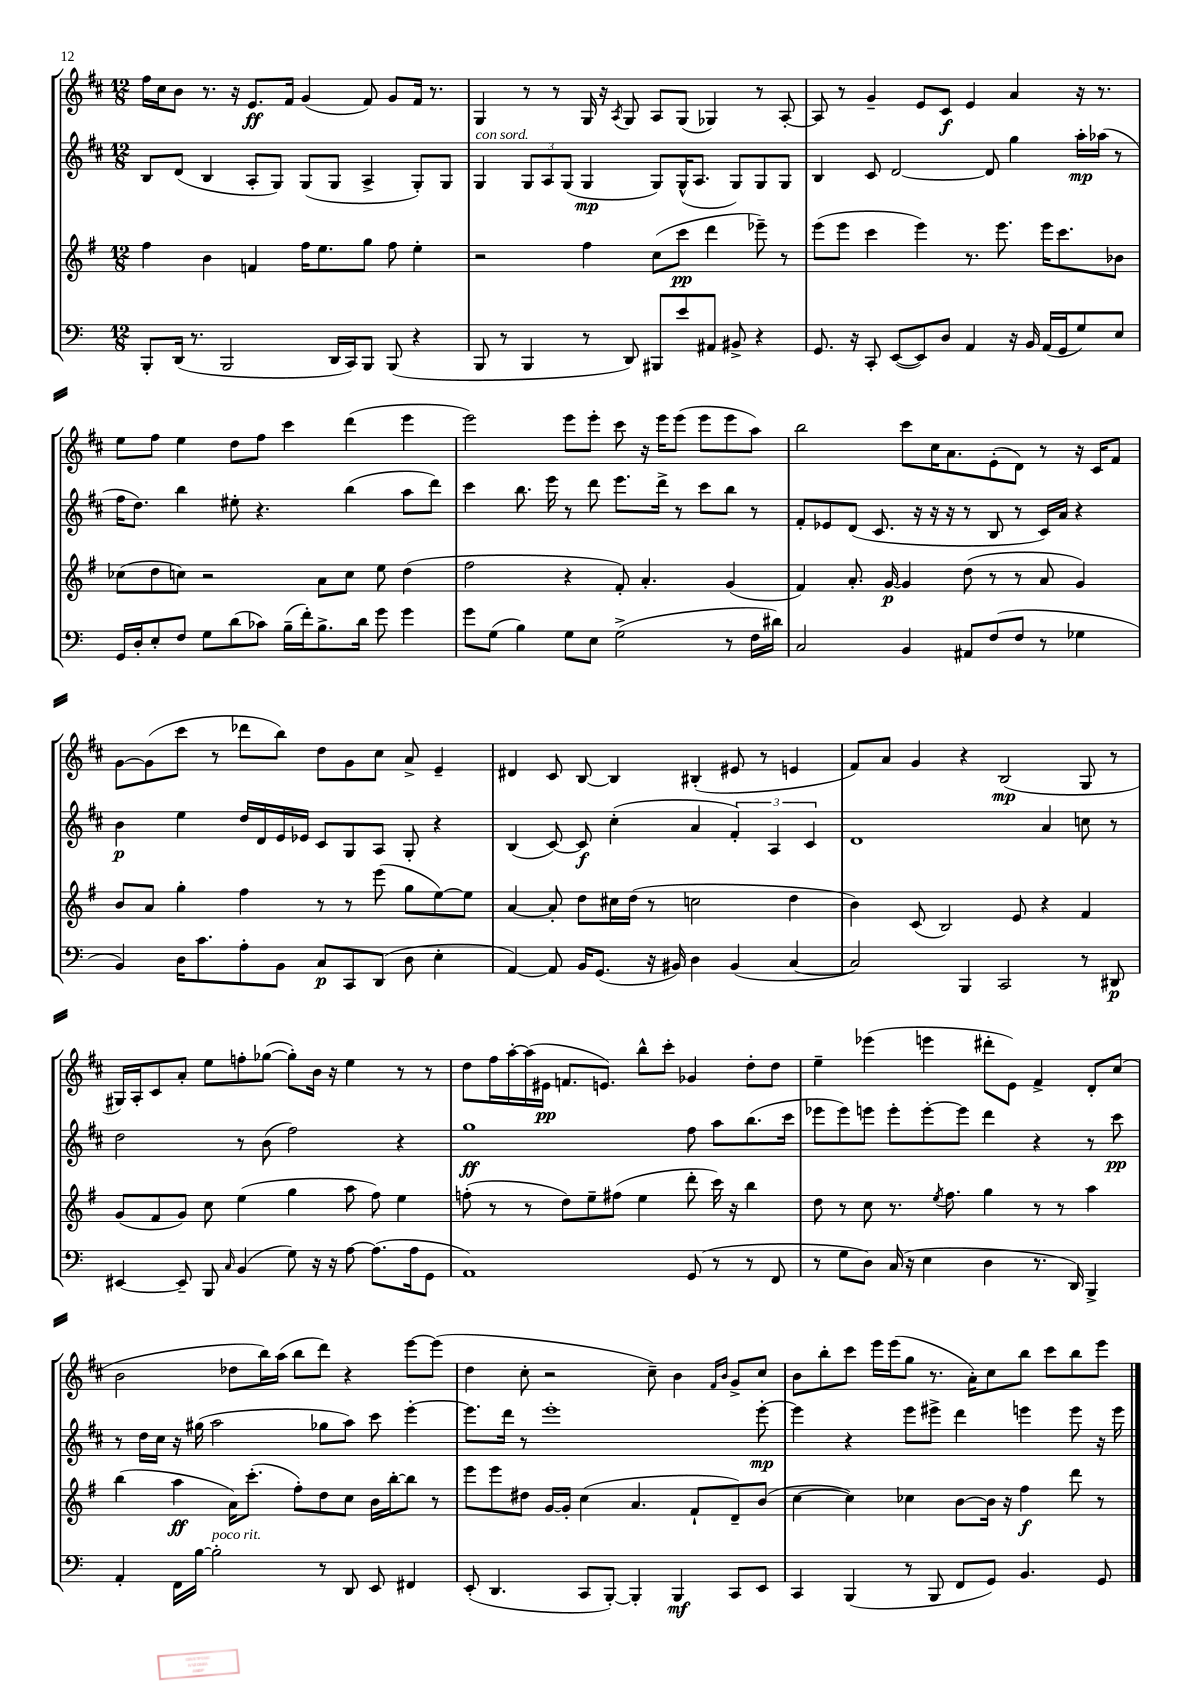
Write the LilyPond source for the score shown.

<<
\new StaffGroup <<
\new Staff = "s0" {
    \clef treble \key d \major \numericTimeSignature \time 12/8
    fis''16 cis''16 b'8 r8. r16 e'8.\ff fis'16 g'4( fis'8) g'8 fis'16 r8. |
    g4 r8 r8 g16 r16 \acciaccatura { a8 } g8 a8 g8( ges4) r8 a8~-. |
    a8 r8 g'4-- e'8 cis'8\f e'4 a'4 r16 r8. |
    e''8 fis''8 e''4 d''8 fis''8 cis'''4 d'''4( e'''4 |
    e'''2) e'''8 e'''8-. cis'''8 r16 e'''16 e'''8( e'''8 e'''8 a''8) |
    b''2 cis'''8 cis''16 a'8. e'8-.( d'8) r8 r16 cis'16 fis'8 |
    g'8~ g'8( cis'''8 r8 des'''8 b''8) d''8 g'8 cis''8 a'8-> e'4-- |
    dis'4 cis'8 b8~ b4 bis4-.( eis'8 r8 e'4 |
    fis'8) a'8 g'4 r4 b2\mp( g8 r8 |
    gis16) a16-. cis'8 a'8-. e''8 f''8-. ges''8~( ges''8-.) b'16 r16 e''4 r8 r8 |
    d''8 fis''16 a''16~-. a''16( eis'16\pp f'8. e'8.) b''8-^ cis'''8-. ges'4 d''8-. d''8 |
    e''4-- ees'''4( e'''4 dis'''8-. e'8) fis'4-> d'8-. cis''8( |
    b'2 des''8 b''16) a''16( b''8 d'''8) r4 e'''8~ e'''8( |
    d''4 cis''8-. r2 cis''8--) b'4 \grace { fis'16 b'16 } g'8-> cis''8 |
    b'8 b''8-. cis'''8 e'''16 e'''16( g''8 r8. a'16-.) cis''8 b''8 cis'''8 b''8 e'''8 \bar "|." |
}
\new Staff = "s1" {
    \clef treble \key d \major \numericTimeSignature \time 12/8
    b8 d'8( b4 a8-. g8) g8( g8 a4-> g8-.) g8 |
    g4^\markup { \italic "con sord." } \tuplet 3/2 { g8 a8 g8( } g4\mp g8) g16-^( a8. g8) g8 g8 |
    b4 cis'8 d'2~ d'8 g''4 a''16-.\mp aes''16( r8 |
    fis''16 d''8.) b''4 eis''8-. r4. b''4( a''8 d'''8) |
    cis'''4 b''8. e'''16 r8 d'''8 e'''8. d'''16-> r8 cis'''8 b''8 r8 |
    fis'8-. ees'8 d'8( cis'8. r16 r16 r16 r8 b8 r8 cis'16) a'16 r4 |
    b'4\p e''4 d''16 d'16 e'16 ees'16 cis'8 g8 a8 g8-. r4 |
    b4( cis'8~) cis'8\f cis''4-.( a'4 \tuplet 3/2 { fis'4-.) a4 cis'4 } |
    d'1 a'4 c''8 r8 |
    d''2 r8 b'8( fis''2) r4 |
    g''1\ff fis''8 a''8 b''8.( cis'''16 |
    ees'''8 ees'''8) e'''8 e'''8-. e'''8~-. e'''8 d'''4 r4 r8 cis'''8\pp |
    r8 d''16 cis''16 r16 gis''16( a''2 ges''8 a''8) cis'''8 e'''4~-. |
    e'''8. d'''16 r8 e'''1-. e'''8~-.\mp |
    e'''4 r4 e'''8 eis'''8-> d'''4 e'''4 e'''8 r16 e'''16 \bar "|." |
}
\new Staff = "s2" {
    \clef treble \key g \major \numericTimeSignature \time 12/8
    fis''4 b'4 f'4 fis''16 e''8. g''8 fis''8 e''4-. |
    r2 fis''4 c''8( c'''8\pp d'''4 ees'''8--) r8 |
    e'''8( e'''8 c'''4 e'''4) r8. e'''8. e'''16 c'''8. bes'8 |
    ces''8( d''8 c''8) r2 a'8 c''8 e''8 d''4( |
    fis''2 r4 fis'8-.) a'4.-. g'4( |
    fis'4) a'8.-. g'16~\p g'4 d''8( r8 r8 a'8 g'4) |
    b'8 a'8 g''4-. fis''4 r8 r8 e'''8( g''8 e''8~) e''8 |
    a'4~ a'8-. d''8 cis''16 d''16( r8 c''2 d''4 |
    b'4) c'8( b2) e'8 r4 fis'4 |
    g'8( fis'8 g'8) c''8 e''4( g''4 a''8 fis''8) e''4 |
    f''8-.( r8 r8 d''8) e''8-- fis''8( e''4 d'''8-. c'''16) r16 b''4 |
    d''8 r8 c''8 r8. \acciaccatura { e''8 } fis''8. g''4 r8 r8 a''4 |
    b''4( a''4\ff a'16) c'''8.-.( fis''8-.) d''8 c''8 b'16 b''16~-. b''8 r8 |
    e'''8 e'''8 dis''8 g'16~ g'16-. c''4( a'4. fis'8-! d'8--) b'8( |
    c''4~ c''4) ces''4 b'8~ b'16 r16 fis''4\f d'''8 r8 \bar "|." |
}
\new Staff = "s3" {
    \clef bass \key c \major \numericTimeSignature \time 12/8
    b,,8-. d,16( r8. b,,2 d,16 c,16) b,,8 b,,8( r4 |
    b,,8 r8 b,,4 r8 d,8) bis,,8 e'8 ais,8 bis,8-> r4 |
    g,8. r16 c,8-. e,8~( e,8) d8 a,4 r16 b,16 a,16( g,16 g8) e8 |
    g,16 d16-. e8-. f8 g8 d'8( ces'8) b16--( f'16-.) b8.-> d'16 g'8 g'4 |
    g'8 g8( b4) g8 e8 g2->( r8 f16 dis'16) |
    c2 b,4 ais,8 f8( f8 r8 ges4 |
    b,4) d16 c'8. a8-. b,8 c8\p c,8 d,8( d8 e4-. |
    a,4~) a,8 b,16 g,8.( r16 bis,16) d4 bis,4( c4~ |
    c2) b,,4 c,2 r8 dis,8\p |
    eis,4~ eis,8-- b,,8 \grace { c16 } b,4( g8) r16 r16 a8~ a8.( a16 g,8 |
    a,1) g,8( r8 r8 f,8 |
    r8 g8 d8) c16( r16 e4 d4 r8. d,16) b,,4-> |
    a,4-. f,16 b16~ b2-.^\markup { \italic "poco rit." } r8 d,8 e,8 fis,4 |
    e,8-.( d,4. c,8 b,,8~-.) b,,4-. b,,4\mf c,8 e,8 |
    c,4 b,,4( r8 b,,8 f,8 g,8) b,4. g,8 \bar "|." |
}
>>
>>
\layout { \context { \Score \remove "Bar_number_engraver" } }
